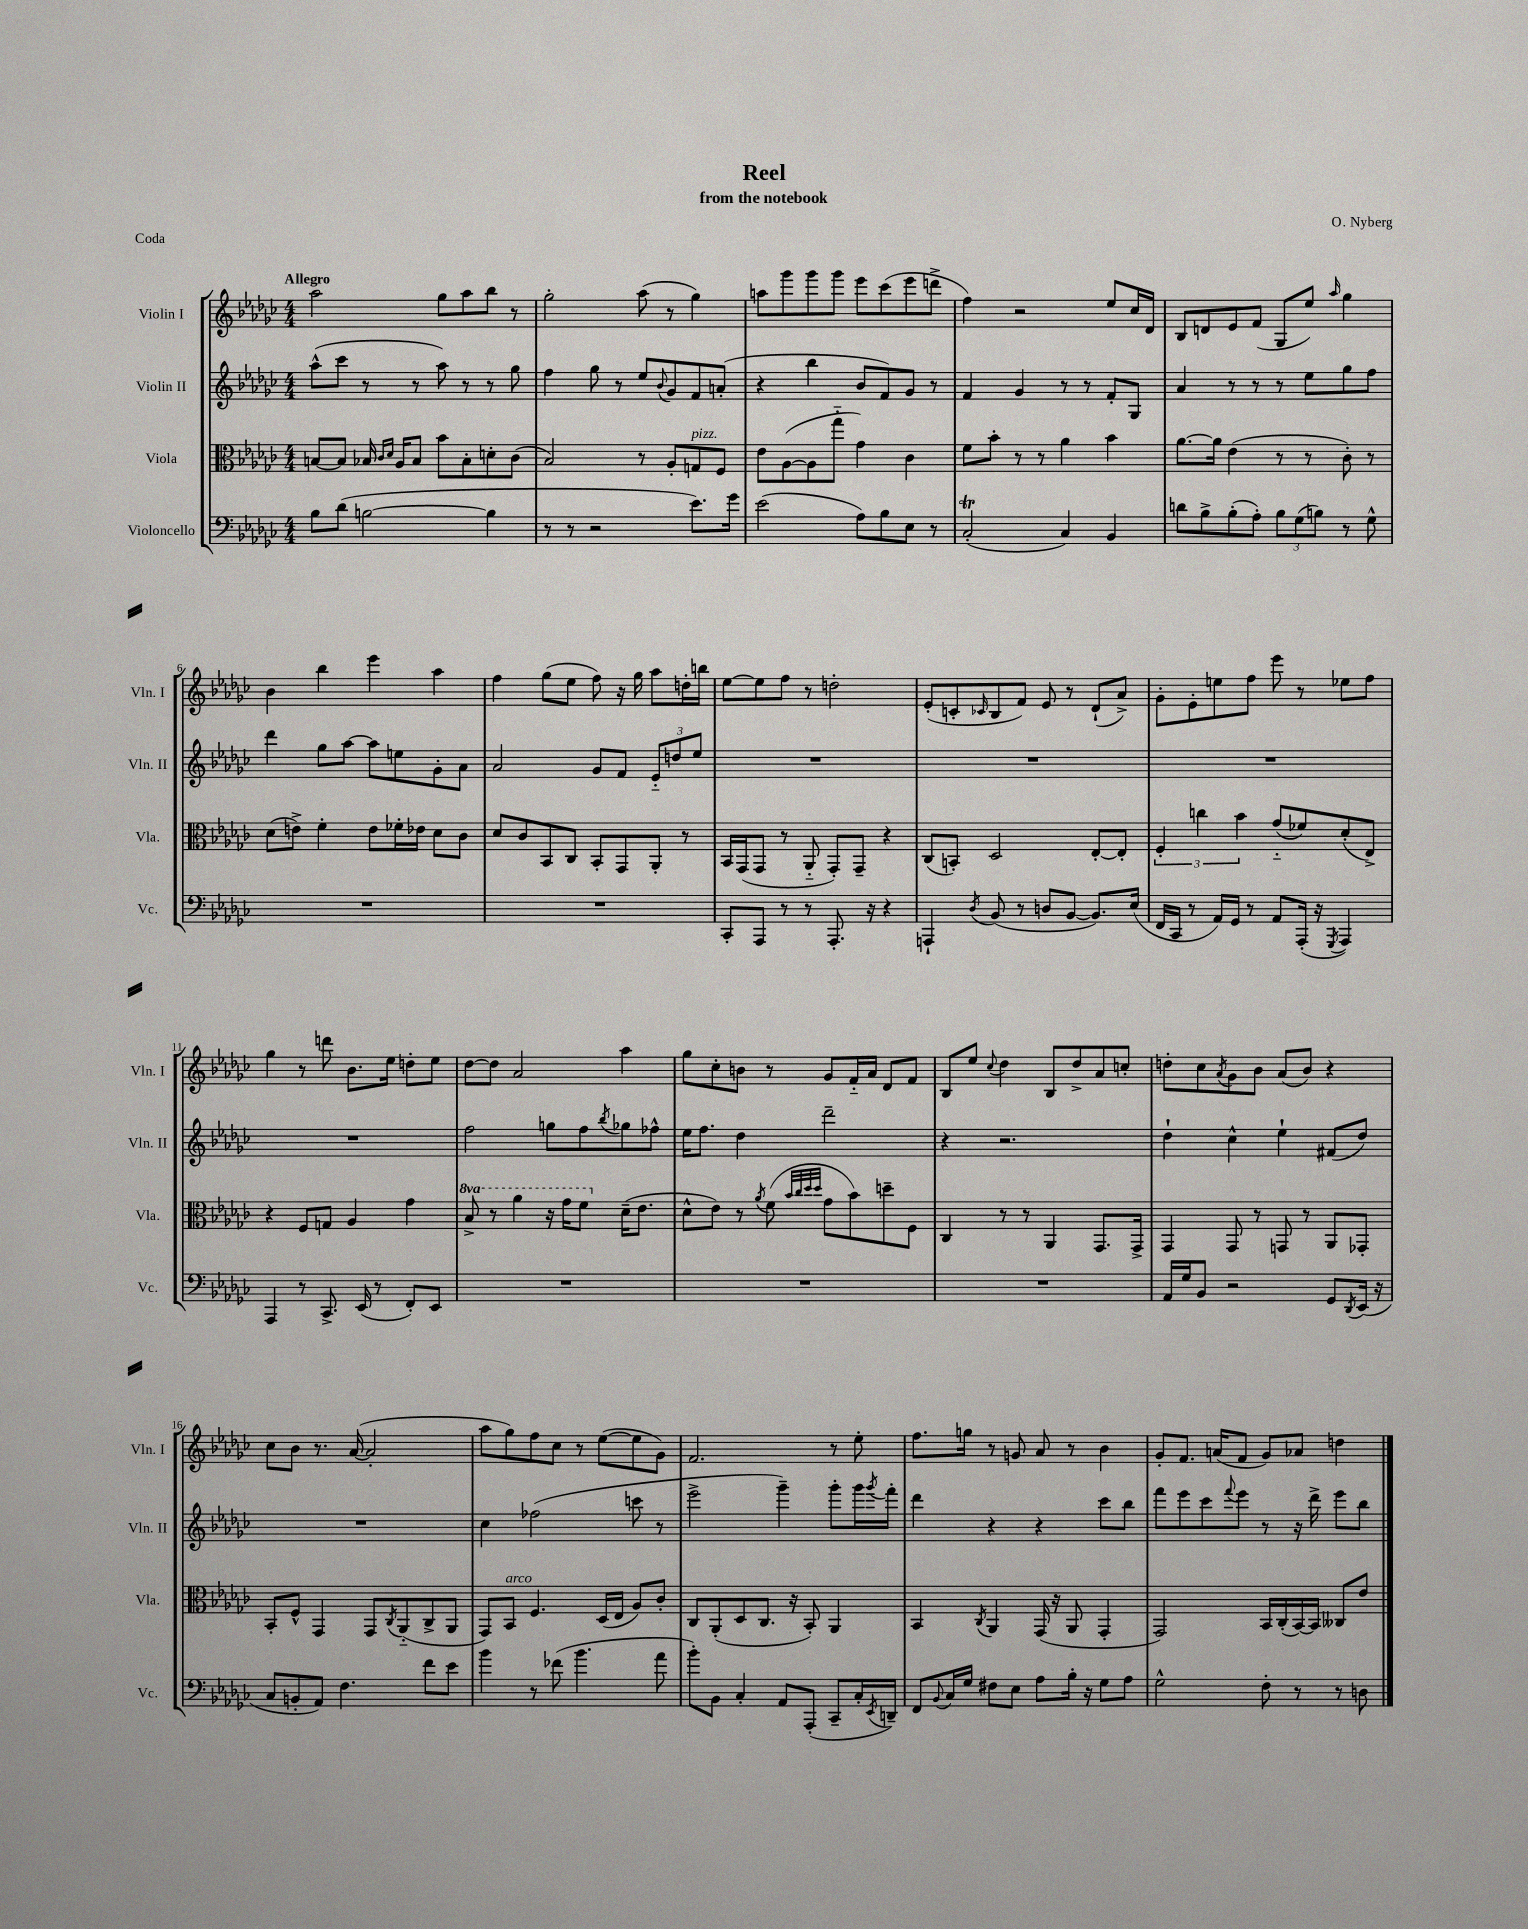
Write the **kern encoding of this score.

**kern	**kern	**kern	**kern
*part4	*part3	*part2	*part1
*staff4	*staff3	*staff2	*staff1
*I"Violoncello	*I"Viola	*I"Violin II	*I"Violin I
*I'Vc.	*I'Vla.	*I'Vln. II	*I'Vln. I
*clefF4	*clefC3	*clefG2	*clefG2
*k[b-e-a-d-g-c-]	*k[b-e-a-d-g-c-]	*k[b-e-a-d-g-c-]	*k[b-e-a-d-g-c-]
*M4/4	*M4/4	*M4/4	*M4/4
=1	=1	=1	=1
!	!	!	!LO:TX:a:B:t=Allegro
8B-\L	[8Bn/L	(8aa-^^\L	2aa-\
(8d-\J	8B/J]	8ccc-\J	.
[2Bn\	16B-X/	8r	.
.	16qqc-/LL	.	.
.	16qqd-/JJ	.	.
.	16A-/KL	.	.
.	8B-/J	8r	.
.	8b-\L	8aa-\)	8gg-\L
.	8B-'\	8r	8aa-\
4B\]	8dn'\	8r	8bb-\J
.	(8c-\J	8gg-\	8r
=2	=2	=2	=2
8r	2B-/)	4ff\	2gg-'\
8r	.	.	.
2r	.	8gg-\	.
.	.	8r	.
.	8r	8ee-/L	(8aa-\
.	.	8qqb-/	.
.	8A-'/L	8g-/	8r
!	!LO:TX:a:i:t=pizz.	!	!
8.e-\L)	8Gn/	8f/	4gg-\)
.	8F/J	(8an'/J	.
16g-\Jk	.	.	.
=3	=3	=3	=3
(2e-\	8e-\L	4r	8aan\L
.	([8A-\	.	8ggg-\
.	8A-\]	4bb-\	8ggg-\
.	8gg-\J	.	8ggg-\J
8A-\L)	4g-\)	8b-/L	8eee-\L
8B-\	.	8f/)	(8ccc-\
8E-\J	4c-\	8g-/J	8eee-\
8r	.	8r	8dddn^\J
=4	=4	=4	=4
(2C-T'/	8f\L	4f/	4ff\)
.	8b-'\J	.	.
.	8r	4g-/	2r
.	8r	.	.
4C-/)	4a-\	8r	.
.	.	8r	.
4BB-/	4b-\	8f'/L	8ee-/L
.	.	8G-/J	16cc-/L
.	.	.	16d-/JJ
=5	=5	=5	=5
8dn\L	[8.a-\L	4a-/	8B-/L
8B-^\	.	.	8dn/
.	16a-\Jk]	.	.
(8B-'\	(4e-\	8r	8e-/
8A-'\J)	.	8r	(8f/J
12B-\L	8r	8r	8G-/L
(12G-\	.	.	.
.	8r	8ee-\L	8ee-/J)
12Bn\J)	.	.	.
.	.	.	16qqaa-/
8r	8c-'\)	8gg-\	4gg-\
8G-^^\	8r	8ff\J	.
!!LO:LB:g=z
=6	=6	=6	=6
1r	(8d-\L	4ddd-\	4b-\
.	8en^\J)	.	.
.	4f'\	8gg-\L	4bb-\
.	.	[8aa-\J	.
.	8e\L	8aa-\L]	4eee-\
.	16f-X'\L	8een\	.
.	16e-X\JJ	.	.
.	8d-\L	8g-'\	4aa-\
.	8c-\J	8a-\J	.
=7	=7	=7	=7
1r	8d-/L	2a-/	4ff\
.	8c-/	.	.
.	8BB-/	.	(8gg-\L
.	8C-/J	.	8ee-\J
.	8BB-'/L	8g-/L	8ff\)
.	8GG-/	8f/J	16r
.	.	.	16gg-\
.	8AA-'/J	12e-/L	8aa-\L
.	.	12ddn/	.
.	8r	.	16ddn'\L
.	.	12ee-/J	.
.	.	.	16bbn\JJ
=8	=8	=8	=8
8CC-'/L	16BB-/LL	1r	[8ee-\L
.	(16GG-/J	.	.
8AAA-/J	8GG-/J	.	8ee-\]
8r	8r	.	8ff\J
8r	8AA-/	.	8r
8.AAA-'/	8GG-'/L)	.	2ddn'\
.	8GG-~/J	.	.
16r	.	.	.
4r	4r	.	.
=9	=9	=9	=9
4AAAn`/	(8C-/L	1r	(8e-'/L
.	8BBn'/J)	.	8cn'/
8qD-/	.	.	16qqc-X/
(8BB-/	2D-/	.	8B-/
8r	.	.	8f/J)
8Dn/L	.	.	8e-/
[8BB-/J	.	.	8r
8.BB-/L])	[8E-'/L	.	(8d-`/L
.	8E-'/J]	.	8a-^/J)
(16E-/Jk	.	.	.
=10	=10	=10	=10
16FF/LL	6F'/	1r	8g-'\L
16CC-/JJ	.	.	.
8r	.	.	8e-'\
.	6ccn\	.	.
16AA-/LL)	.	.	8een\
16GG-/JJ	.	.	.
.	6b-\	.	.
8r	.	.	8ff\J
8AA-/L	(8g-/L	.	8eee-\
(16AAA-'/Jk	8f-X/)	.	8r
16r	.	.	.
8qGGG-/	.	.	.
4AAA-/)	(8d-'/	.	8ee-X\L
.	8E-^/J)	.	8ff\J
!!LO:LB:g=z
=11	=11	=11	=11
4AAA-/	4r	1r	4gg-\
8r	8F/L	.	8r
8.CC-^/	8Gn/J	.	8dddn\
.	4A-/	.	8.b-\L
(16EE-/	.	.	.
8r	.	.	.
.	.	.	16ee-\Jk
8FF'/L)	4g-\	.	8ddn'\L
8EE-/J	.	.	8ee-\J
=12	=12	=12	=12
*	*8va	*	*
1r	8b-^/	2ff\	[8dd-\L
.	8r	.	8dd-\J]
.	4aa-\	.	2a-/
.	16r	8ggn\L	.
.	16gg-\KL	.	.
.	8ff\J	8ff\	.
.	.	8qbb-/	.
*	*X8va	*	*
.	(16d-~\KL	8gg-X\	4aa-\
.	8.e-\J	.	.
.	.	8ff-X^^\J	.
=13	=13	=13	=13
1r	8d-^^\L	16ee-\KL	8gg-\L
.	.	8.ff\J	.
.	8e-\J)	.	8cc-'\
.	8r	4dd-\	8bn\J
.	8qa-/	.	.
.	(8f\	.	8r
.	32qqb-/LLL	.	.
.	32qqcc-/	.	.
.	32qqdd-/	.	.
.	32qqdd-/JJJ	.	.
.	8g-\L	2ddd-~\	8g-/L
.	8b-\)	.	16f/L
.	.	.	16a-/JJ
.	8ddn~\	.	8d-/L
.	8F\J	.	8f/J
=14	=14	=14	=14
1r	4C-/	4r	8B-/L
.	.	.	8ee-/J
.	.	.	8qqcc-/
.	8r	2.r	4dd-\
.	8r	.	.
.	4AA-/	.	8B-/L
.	.	.	8dd-^/
.	8.GG-/L	.	8a-/
.	.	.	8ccn'/J
.	16GG-^/Jk	.	.
=15	=15	=15	=15
16AA-/LL	4GG-/	4dd-`\	8ddn'\L
16G-/J	.	.	.
8BB-/J	.	.	8cc-\
.	.	.	8qa-/
2r	8GG-/	4cc-^^\	8g-\
.	8r	.	8b-\J
.	8GGn/	4ee-`\	(8a-/L
.	8r	.	8b-/J)
8GG-/L	8AA-/L	(8f#X/L	4r
8qDD-/	.	.	.
(16EE-/Jk	8GG-X'/J	8dd-/J)	.
16r	.	.	.
!!LO:LB:g=z
=16	=16	=16	=16
8C-/L	8BB-'/L	1r	8cc-\L
8BBn'/	8F^^/J	.	8b-\J
8AA-/J)	4GG-/	.	8.r
4.F\	.	.	.
.	.	.	([16a-/
.	8GG-/L	.	2a-'/]
.	8qC-/	.	.
.	(8AA-/	.	.
8f\L	8C-^/	.	.
8e-\J	8AA-/J	.	.
=17	=17	=17	=17
4b-\	8GG-/L)	4cc-\	8aa-\L
!	!LO:TX:a:i:t=arco	!	!
.	8BB-/J	.	8gg-\)
8r	4.F/	(2ff-X\	8ff\
(8f-X\	.	.	8cc-\J
4.b-\	.	.	8r
.	(16D-/LL	.	([8ee-\L
.	16E-/JJ	.	.
.	8A-/L)	8cccn\	8ee-\]
8a-\	8c-'/J	8r	8g-\J)
=18	=18	=18	=18
8b-'\L)	8C-/L	2eee-^\	2.f/
8BB-\J	(8AA-'/	.	.
4C-'/	8D-/	.	.
.	8.C-/J	.	.
8AA-/L	.	4ggg-~\)	.
.	16r	.	.
(8AAA-'/J	8BB-'/)	.	.
8CC-~/L	4AA-/	8ggg-'\L	8r
16C-'/L	.	16ggg-\L	8ee-'\
8qEE-/	.	8qggg-/	.
16DDn~/JJ)	.	16fff'\JJ	.
=19	=19	=19	=19
8FF/L	4BB-/	4ddd-\	8.ff\L
8qqBB-/	.	.	.
16C-/L	.	.	.
16G-/JJ	.	.	16ggn\Jk
.	8qC-/	.	.
8F#X\L	4AA-/	4r	8r
8E-\J	.	.	8gn/
8A-\L	(16GG-/	4r	8a-/
.	16r	.	.
16B-'\Jk	8AA-/	.	8r
16r	.	.	.
8G-\L	4GG-'/	8ccc-\L	4b-\
8A-\J	.	8bb-\J	.
=20	=20	=20	=20
2G-^^\	2GG-/)	8fff\L	8g-'/L
.	.	8eee-\	8.f/J
.	.	8ccc-\	.
.	.	.	(16an/KL
.	.	8qqfff/	.
.	.	8eee-\J	8f/J
8F'\	16BB-/LL	8r	8g-/L)
.	(16C-'/	.	.
8r	[16BB-/)	16r	8a-X/J
.	16BB-/JJ]	16ddd-^\	.
8r	8C--X/L	8eee-\L	4ddn\
8Dn\	8e-/J	8bb-\J	.
==	==	==	==
*-	*-	*-	*-
